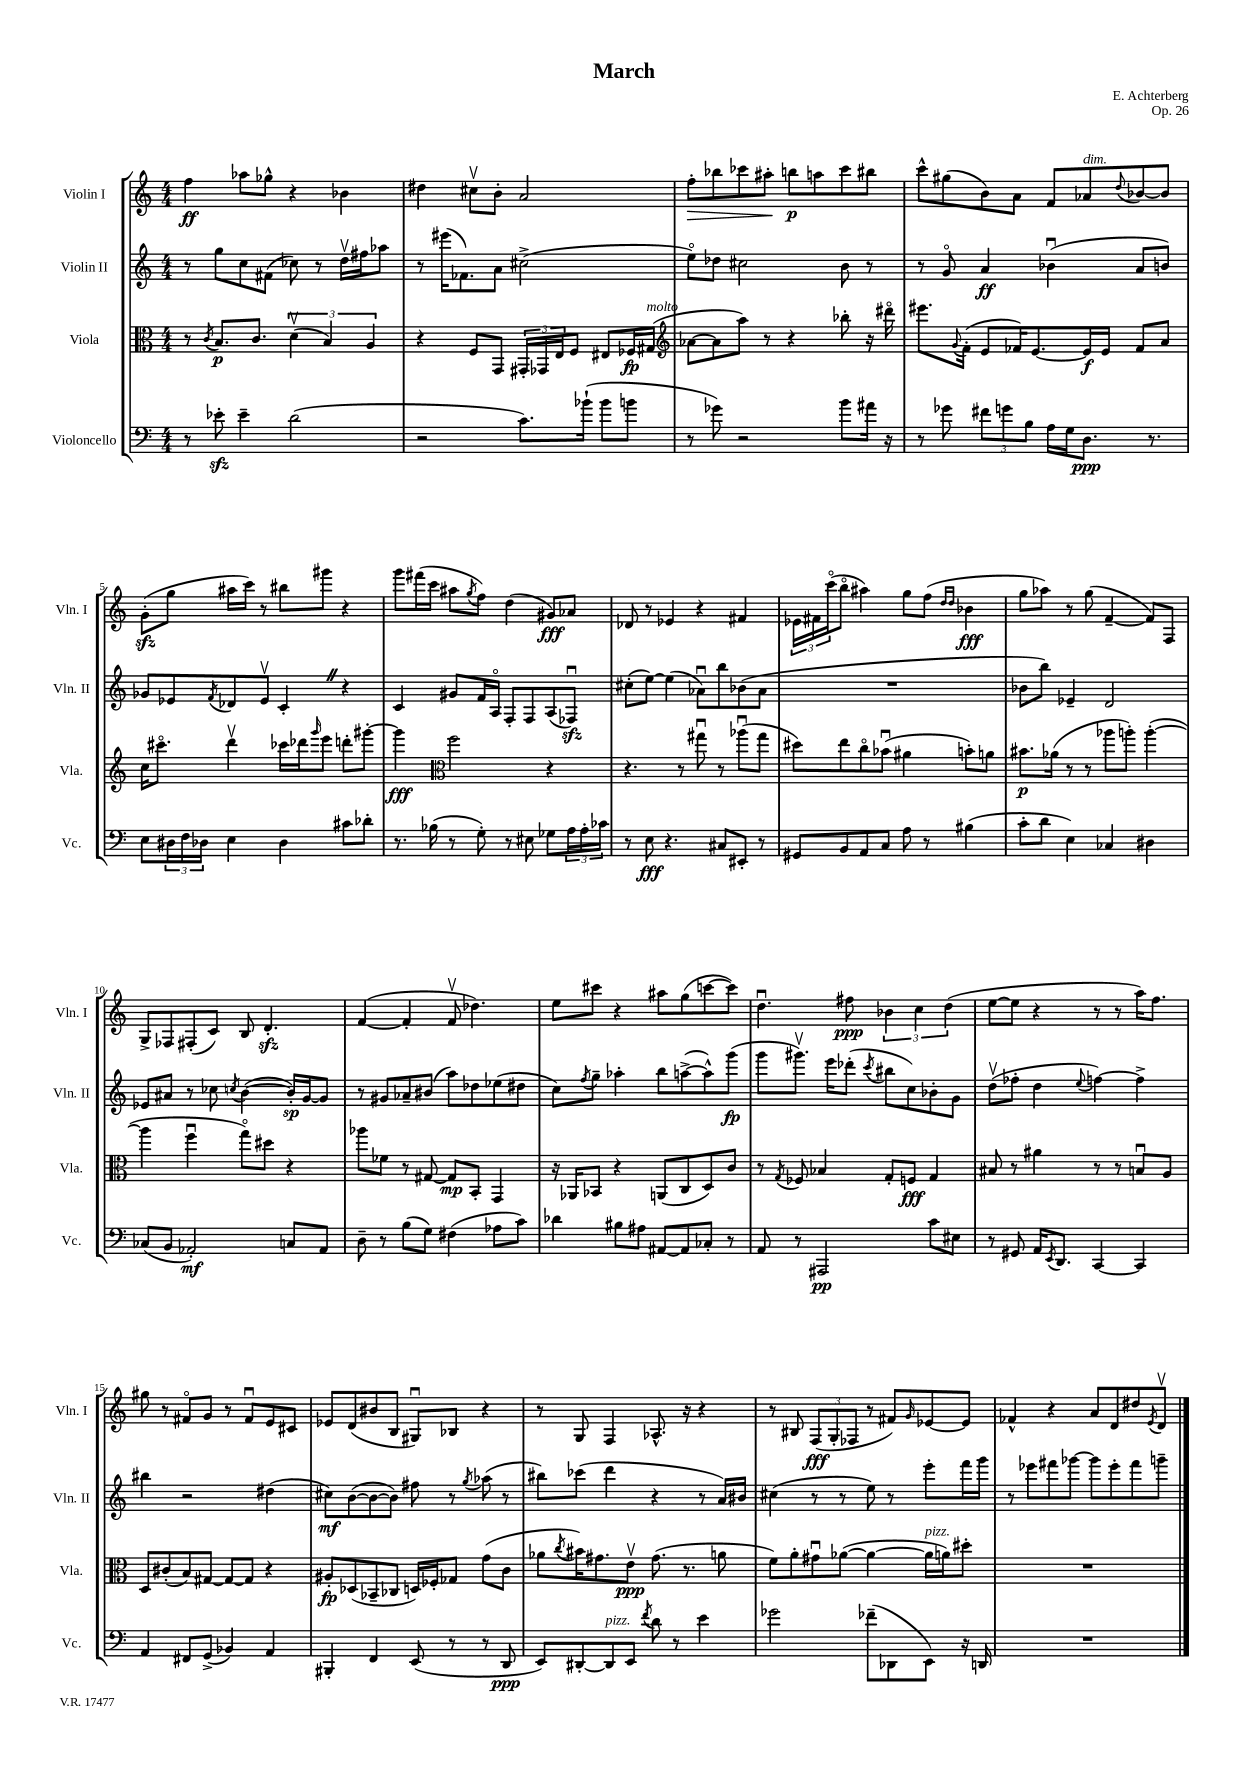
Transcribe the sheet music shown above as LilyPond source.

\header { title = "March" composer = "E. Achterberg" opus = "Op. 26" }
<<
\new StaffGroup <<
\new Staff = "s0" \with { instrumentName = "Violin I" shortInstrumentName = "Vln. I" } {
    \clef treble \key c \major \numericTimeSignature \time 4/4
    f''4\ff aes''8 ges''8-^ r4 bes'4 |
    dis''4 cis''8\upbow b'8-. a'2 |
    f''8-.\> bes''8 ces'''8 ais''8-.\! b''8\p a''8 ces'''8 bis''8 |
    c'''8-^ gis''8( b'8) a'8 f'8 aes'8^\markup { \italic "dim." } \appoggiatura { d''8 } bes'8~ bes'8 |
    g'8-.\sfz( g''8 ais''16 c'''16) r8 bis''8 gis'''8 r4 |
    g'''8 fis'''16( c'''16 ais''8 \acciaccatura { g''8 } f''8) d''4( gis'8\fff) aes'8 |
    des'8 r8 ees'4 r4 fis'4 |
    \tuplet 3/2 { ees'16 fis'16 c'''16\flageolet( } b''8\flageolet ais''4) g''8 f''8( \grace { d''16 d''16 } bes'4\fff |
    g''8 aes''8) r8 g''8( f'4~-- f'8) f8 |
    g8-> fes8 fis8-.( c'8) b8 d'4.-.\sfz |
    f'4~( f'4-. f'8\upbow des''4.) |
    e''8 cis'''8 r4 ais''8 g''8( c'''8~ c'''8) |
    d''4.\downbow fis''8\ppp \tuplet 3/2 { bes'4 c''4 d''4( } |
    e''8~ e''8 r4 r8 r8 a''16) f''8. |
    gis''8 r8 fis'8\flageolet g'8 r8 fis'8\downbow e'8 cis'8 |
    ees'8 d'8( bis'8 b8 gis8\downbow) bes8 r4 |
    r8 g8 f4 aes8.-^ r16 r4 |
    r8 bis8 \tuplet 3/2 { f8\fff( g8-. fes8 } r8 fis'8) \grace { g'16 } ees'8~ ees'8 |
    fes'4-^ r4 a'8 d'8 dis''8 \acciaccatura { e'8 } d'8\upbow \bar "|." |
}
\new Staff = "s1" \with { instrumentName = "Violin II" shortInstrumentName = "Vln. II" } {
    \clef treble \key c \major \numericTimeSignature \time 4/4
    r8 g''8 c''8 fis'8( ces''8) r8 d''16\upbow fis''16 aes''8 |
    r8 eis'''16( fes'8.) a'8 cis''2->( |
    e''8\flageolet) des''8 cis''2 b'8 r8 |
    r8 g'8\flageolet a'4\ff bes'4\downbow( a'8 b'8) |
    ges'8 ees'8 \acciaccatura { f'8 } des'8 ees'8\upbow c'4-. \once \override BreathingSign.text = \markup { \musicglyph "scripts.caesura.straight" } \breathe r4 |
    c'4 gis'8 f'16 a16\flageolet f8-. f8 a8( fes8\downbow\sfz) |
    cis''8-.( e''8~) e''4( aes'8\downbow) b''8 bes'8( aes'8 |
    R1 |
    bes'8 b''8) ees'4-- d'2 |
    ees'8 ais'8 r8 ces''8 \acciaccatura { c''8 } b'4~( b'16-.\sp) g'16~ g'8 |
    r8 gis'8 aes'8-- bis'8( a''8) des''8 ees''8( dis''8 |
    c''8) \acciaccatura { f''8 } g''8-- aes''4-. b''8 a''8~->( a''8-^) g'''8\fp( |
    g'''8 gis'''8.\upbow) e'''16 des'''8-.( \acciaccatura { c'''8 } bis''8 c''8) bes'8-. g'8 |
    d''8\upbow( fes''8-. d''4 \appoggiatura { e''8 } f''4~) f''4-> |
    bis''4 r2 dis''4( |
    cis''8\mf) b'8~( b'8~ b'8) fis''8 r8 \acciaccatura { g''8 } aes''8( r8 |
    bis''8) ces'''8( d'''4 r4 r8 a'16) bis'16 |
    cis''4( r8 r8 e''8) r8 e'''8-. f'''16 g'''16 |
    r8 ees'''8 fis'''8 ges'''8~ ges'''8 ees'''8-. fis'''8 g'''8-- \bar "|." |
}
\new Staff = "s2" \with { instrumentName = "Viola" shortInstrumentName = "Vla." } {
    \clef alto \key c \major \numericTimeSignature \time 4/4
    r8 \acciaccatura { c'8 } b8.\p c'8. \tuplet 3/2 { d'4\upbow( b4) a4 } |
    r4 f8 g,8 \tuplet 3/2 { gis,16-. ges,16 e16 } f8 eis8 fes16\fp gis16^\markup { \italic "molto" }( |
    \clef treble aes'8~ aes'8 a''8) r8 r4 bes''8-. r16 dis'''16\flageolet |
    eis'''8. \appoggiatura { g'8 } f'16-.( e'8 fes'16) e'8.~ e'16\f e'16 fes'8 a'8 |
    c''16 cis'''8.\flageolet d'''4\upbow ces'''16 des'''16 \grace { g'''16 } e'''8 d'''8-. gis'''8~-. |
    gis'''4\fff \clef alto f''2 r4 |
    r4. r8 gis''8\downbow r8 aes''8\downbow( gis''8 |
    dis''8) e''8 c''8\flageolet bes'8\downbow( ais'4 b'8-.) a'8 |
    bis'8.\p aes'16( r8 r8 aes''8 a''8-.) a''4~-.( |
    a''4 f''4\downbow g''8\flageolet) dis''8 r4 |
    aes''8 fes'8 r8 gis8~ gis8\mp b,8-. g,4 |
    r16 aes,16 bes,8 r4 a,8( c8 d8) c'8 |
    r8 \acciaccatura { g8 } fes8 bes4 g8-. f8\fff g4 |
    bis8 r8 ais'4 r8 r8 b8\downbow a8 |
    d8 cis'8-.( b8) gis8~ gis8~ gis8 r4 |
    ais8-.\fp des8( bes,8-- ces8 d16) fes16-. ges8 g'8( c'8 |
    aes'8 \acciaccatura { c''8 } bis'16) gis'8. e'8\upbow\ppp gis'8.( r8. a'8 |
    f'8) a'8-. gis'8\downbow aes'8~( aes'4~ aes'16^\markup { \italic "pizz." } a'16) dis''8-. |
    R1 \bar "|." |
}
\new Staff = "s3" \with { instrumentName = "Violoncello" shortInstrumentName = "Vc." } {
    \clef bass \key c \major \numericTimeSignature \time 4/4
    r8 ees'8-.\sfz ees'4-- d'2( |
    r2 c'8.) bes'16-!( bes'8 b'8 |
    r8 ges'8) r2 b'8 ais'16 r16 |
    r8 ges'8 \tuplet 3/2 { fis'8 g'8 b8 } a16 g16 d8.\ppp r8. |
    e8 \tuplet 3/2 { dis16 f16 des16 } e4 des4 cis'8 des'8-. |
    r8. bes16( r8 g8-.) r8 eis8 ges8 \tuplet 3/2 { a16 a16-. ces'16 } |
    r8 e8\fff r4. cis8 eis,8-. r8 |
    gis,8 b,8 a,8 c8 a8 r8 bis4( |
    c'8-. d'8 e4) ces4 dis4 |
    ces8( b,8 aes,2-.\mf) c8 aes,8 |
    d8-- r8 b8( g8) fis4( aes8 c'8) |
    des'4 bis8 ais8 ais,8~ ais,8 ces8-. r8 |
    a,8 r8 ais,,2\pp c'8 eis8 |
    r8 gis,8 a,16 \acciaccatura { e,8 } d,8. c,4~ c,4 |
    a,4 fis,8 g,8->( bes,4) a,4 |
    bis,,4-. f,4 e,8( r8 r8 d,8\ppp |
    e,8) dis,8~-. dis,8^\markup { \italic "pizz." } e,8 \acciaccatura { f'8 } d'8 r8 e'4 |
    ges'2 fes'8--( des,8 e,8) r16 d,16 |
    R1 \bar "|." |
}
>>
>>
